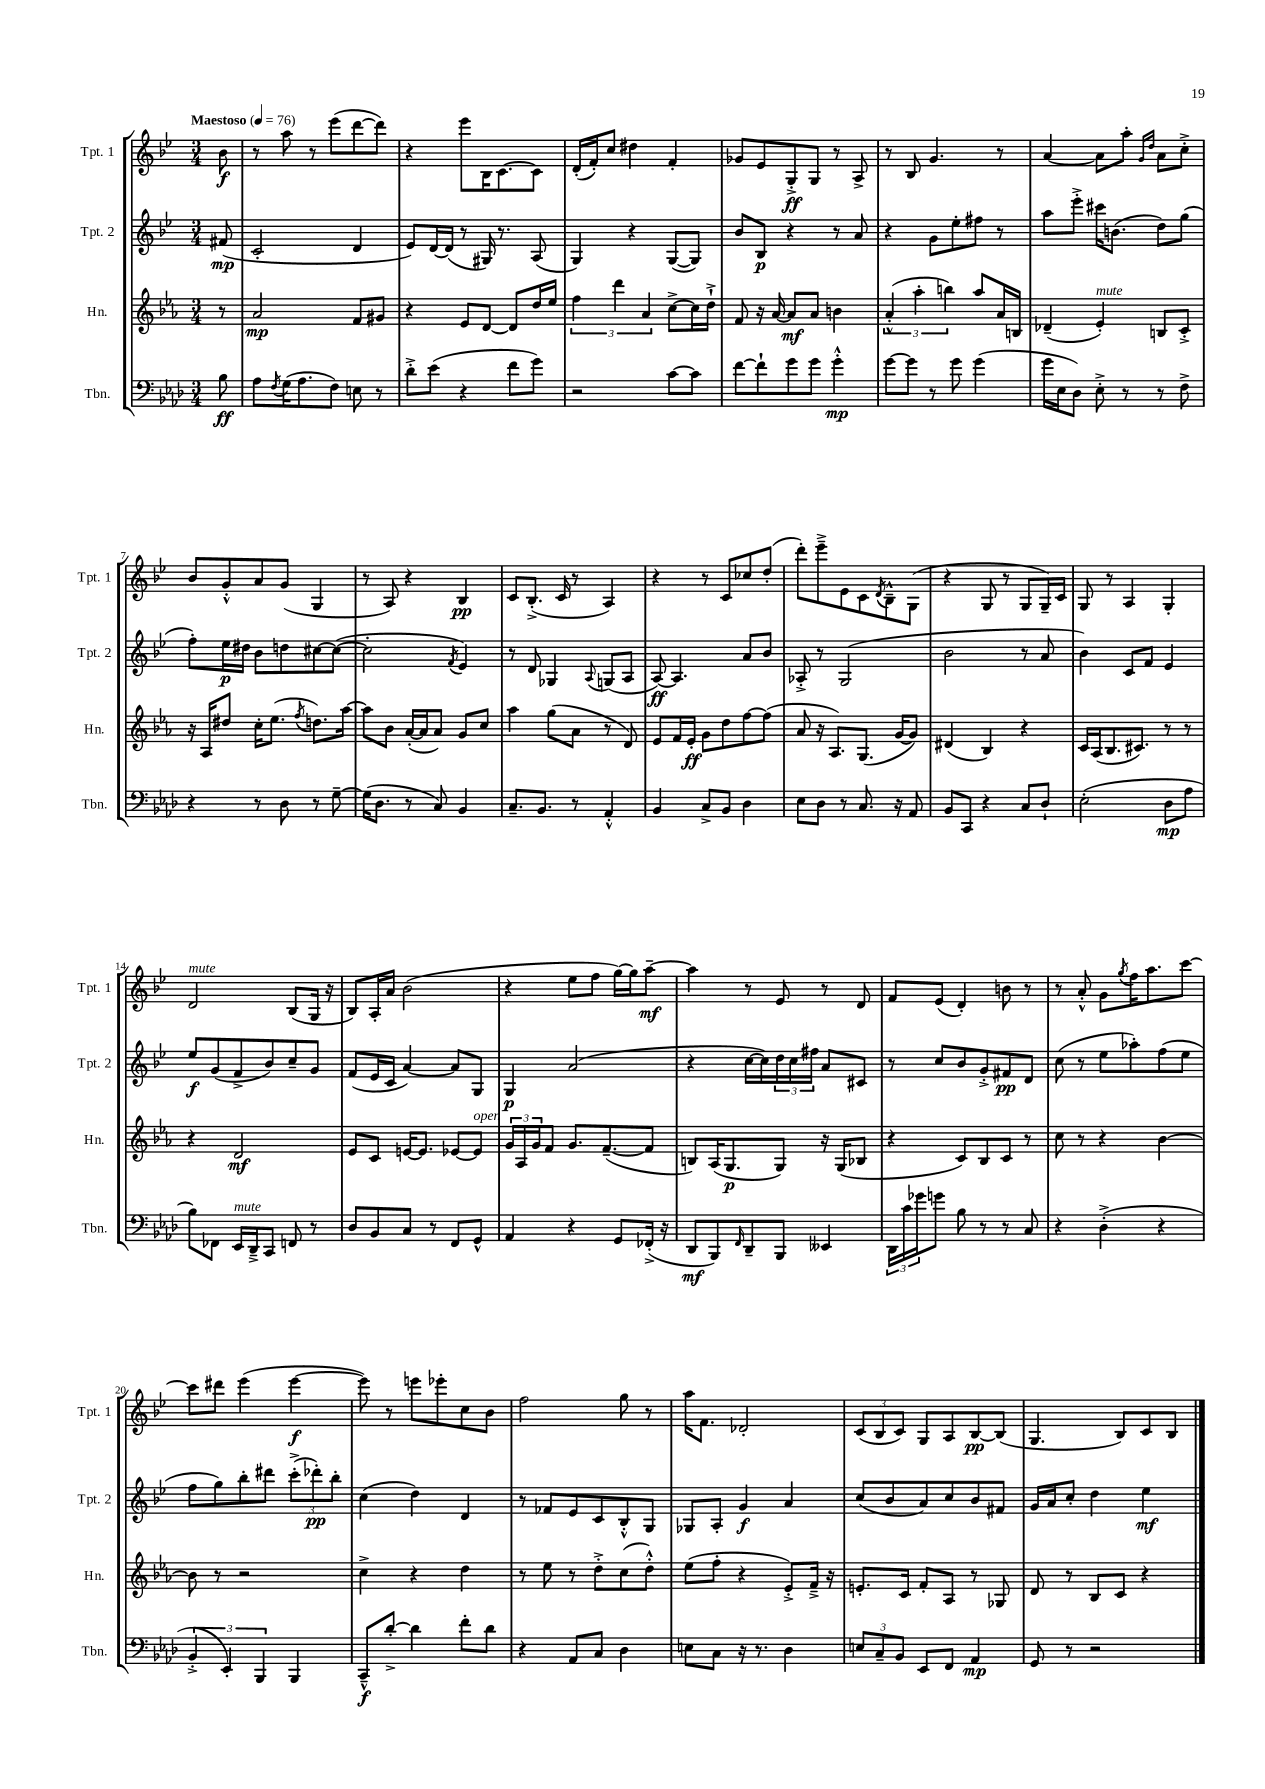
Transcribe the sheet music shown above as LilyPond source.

<<
\new StaffGroup <<
\new Staff = "s0" \with { instrumentName = "Tpt. 1" shortInstrumentName = "Tpt. 1" } {
    \clef treble \key bes \major \numericTimeSignature \time 3/4 \partial 8 \tempo "Maestoso" 4 = 76
    bes'8\f |
    r8 a''8 r8 ees'''8( d'''8~ d'''8) |
    r4 ees'''8 bes16 c'8.~ c'8 |
    d'16-.( f'16-.) c''8 dis''4 f'4-. |
    ges'8 ees'8 g8-.->\ff g8 r8 a8-> |
    r8 bes8 g'4. r8 |
    a'4~ a'8 a''8-. \grace { g'16 d''16 } a'8 c''8-.-> |
    bes'8 g'8-.-^ a'8 g'8( g4 |
    r8 a8) r4 bes4\pp |
    c'8 bes8.-.->( c'16 r8 a4) |
    r4 r8 c'8 ces''8 d''8-.( |
    d'''8-.) ees'''8---> ees'8 c'8 \acciaccatura { d'8 } bes8---^ g8( |
    r4 g8 r8 g8 g16--) c'16 |
    g8 r8 a4 g4-. |
    d'2^\markup { \italic "mute" } bes8( g16 r16 |
    bes8) a16-. a'16 bes'2( |
    r4 ees''8 f''8 g''16~) g''16 a''8~--\mf |
    a''4 r8 ees'8 r8 d'8 |
    f'8 ees'8( d'4-.) b'8 r8 |
    r8 a'8-.-^ g'8 \acciaccatura { g''8 } f''16 a''8. c'''8~ |
    c'''8 dis'''8 ees'''4( ees'''4~\f |
    ees'''8) r8 e'''8 ees'''8-. c''8 bes'8 |
    f''2 g''8 r8 |
    a''16 f'8. des'2-. |
    \tuplet 3/2 { c'8( bes8 c'8) } g8 a8 bes8~\pp bes8( |
    g4. bes8) c'8 bes8 \bar "|." |
}
\new Staff = "s1" \with { instrumentName = "Tpt. 2" shortInstrumentName = "Tpt. 2" } {
    \clef treble \key bes \major \numericTimeSignature \time 3/4 \partial 8
    fis'8\mp( |
    c'2-. d'4 |
    ees'8) d'16~ d'16( r8 gis16) r8. a8( |
    g4) r4 g8~( g8) |
    bes'8 bes8\p r4 r8 a'8 |
    r4 g'8 ees''8-. fis''8 r8 |
    a''8 ees'''8-.-> cis'''16 b'8.( d''8) g''8( |
    f''8-.) ees''16\p dis''16 bes'8 d''8 cis''8~ cis''8~( |
    cis''2-. \acciaccatura { f'8 } ees'4) |
    r8 d'8 ges4 \appoggiatura { a8 } g8( a8 |
    a8~\ff) a4. a'8 bes'8 |
    aes8-.-> r8 g2( |
    bes'2 r8 a'8 |
    bes'4) c'8 f'8 ees'4 |
    ees''8\f g'8( f'8-> bes'8) c''8-- g'8 |
    f'8( ees'16 c'16 a'4~) a'8 g8 |
    g4\p a'2( |
    r4 c''16~ c''16) \tuplet 3/2 { d''16 c''16 fis''16 } a'8 cis'8 |
    r8 c''8 bes'8 g'8-.-> fis'8\pp d'8 |
    c''8( r8 ees''8 aes''8-.) f''8( ees''8 |
    f''8 g''8) bes''8-. dis'''8 \tuplet 3/2 { c'''8-.->( des'''8-.\pp) bes''8-. } |
    c''4( d''4) d'4 |
    r8 fes'8 ees'8 c'8 bes8-.-^ g8 |
    ges8 a8-. g'4\f a'4 |
    c''8( bes'8 a'8) c''8 bes'8 fis'8 |
    g'16 a'16 c''8-. d''4 ees''4\mf \bar "|." |
}
\new Staff = "s2" \with { instrumentName = "Hn." shortInstrumentName = "Hn." } {
    \clef treble \key ees \major \numericTimeSignature \time 3/4 \partial 8
    r8 |
    aes'2\mp f'8 gis'8 |
    r4 ees'8 d'8~ d'8 d''16 ees''16 |
    \tuplet 3/2 { f''4 d'''4 aes'4 } c''8~-> c''16 d''16-!-> |
    f'8 r16 aes'16~ aes'8\mf aes'8 b'4 |
    \tuplet 3/2 { aes'4-.-^( aes''4-. b''4) } aes''8 aes'16 b16 |
    des'4--( ees'4-.^\markup { \italic "mute" }) b8 c'8-.-> |
    r16 aes16 dis''8 c''16-. ees''8.( \acciaccatura { f''8 } d''8.) aes''16~ |
    aes''8 bes'8 aes'16~-.( aes'16 aes'8) g'8 c''8 |
    aes''4 g''8( aes'8 r8 d'8) |
    ees'8 f'16 ees'16-.\ff g'8 d''8 f''8~ f''8( |
    aes'8 r16 aes8.) g8.( g'16~ g'8) |
    dis'4( bes4) r4 |
    c'16 aes16( bes8. cis'8.) r8 r8 |
    r4 d'2\mf |
    ees'8 c'8 e'16~ e'8. ees'8~ ees'8^\markup { \italic "open" } |
    \tuplet 3/2 { g'16 aes16 g'16 } f'8 g'8. f'8.~--( f'8 |
    b8) aes16( g8.\p g8) r16 g16( bes8 |
    r4 c'8) bes8 c'8 r8 |
    c''8 r8 r4 bes'4~ |
    bes'8 r8 r2 |
    c''4-> r4 d''4 |
    r8 ees''8 r8 d''8-.-> c''8( d''8-.-^) |
    ees''8( f''8-. r4 ees'8-.->) f'16---> r16 |
    e'8.-. c'16 f'8-. aes8 r8 ges8 |
    d'8 r8 bes8 c'8 r4 \bar "|." |
}
\new Staff = "s3" \with { instrumentName = "Tbn." shortInstrumentName = "Tbn." } {
    \clef bass \key aes \major \numericTimeSignature \time 3/4 \partial 8
    bes8\ff |
    aes8 \acciaccatura { f8 } g16( aes8. f8) e8 r8 |
    des'8-.-> ees'8( r4 f'8 g'8) |
    r2 c'8~ c'8 |
    f'8~ f'8-! g'8 g'8 g'4-.-^\mp |
    g'8~ g'8 r8 g'8 g'4( |
    g'16 ees16 des8) ees8-.-> r8 r8 f8-> |
    r4 r8 des8 r8 g8~-- |
    g16( des8. r8 c8) bes,4 |
    c8.-- bes,8. r8 aes,4-.-^ |
    bes,4 c8-> bes,8 des4 |
    ees8 des8 r8 c8. r16 aes,8 |
    bes,8 c,8 r4 c8 des8-! |
    ees2-.( des8\mp aes8 |
    bes8) fes,8 ees,16^\markup { \italic "mute" } des,16---> c,8 f,8 r8 |
    des8 bes,8 c8 r8 f,8 g,8-^ |
    aes,4 r4 g,8 fes,16-.->( r16 |
    des,8\mf bes,,8) \grace { f,16 } des,8-- bes,,8 eeses,4 |
    \tuplet 3/2 { des,16 c'16 ges'16 } g'8 bes8 r8 r8 c8 |
    r4 des4-.->( r4 |
    \tuplet 3/2 { bes,4-.-> ees,4-.) bes,,4 } bes,,4 |
    c,8---^\f des'8~-.-> des'4 f'8-. des'8 |
    r4 aes,8 c8 des4 |
    e8 c8 r16 r8. des4 |
    \tuplet 3/2 { e8 c8-- bes,8 } ees,8 f,8 aes,4\mp |
    g,8 r8 r2 \bar "|." |
}
>>
>>
